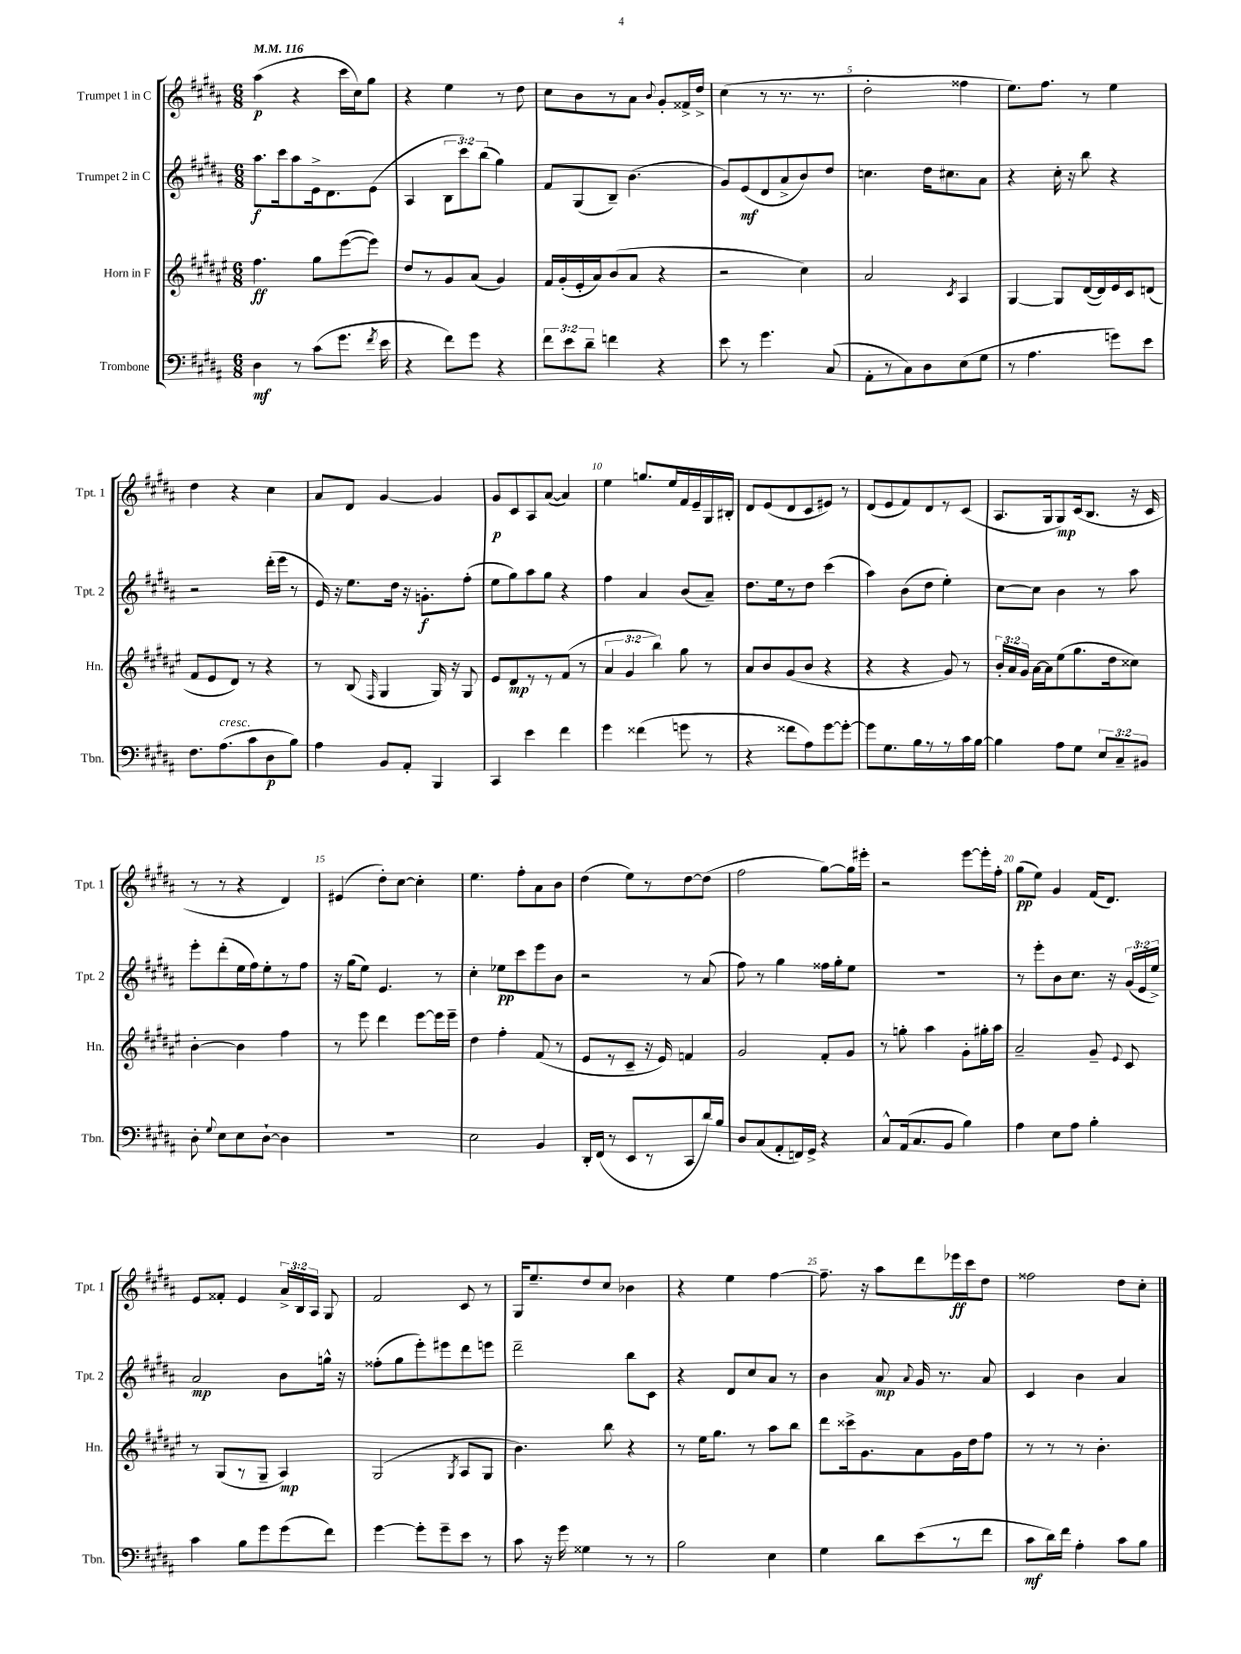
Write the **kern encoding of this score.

**kern	**kern	**kern	**kern
*staff4	*staff3	*staff2	*staff1
*clefF4	*clefG2	*clefG2	*clefG2
*k[f#c#g#d#a#]	*k[f#c#g#d#a#e#]	*k[f#c#g#d#a#]	*k[f#c#g#d#a#]
*M6/8	*M6/8	*M6/8	*M6/8
*MM116	*MM116	*MM116	*MM116
4D#\	4.ff#\	8.aa#\L	(4aa#\
.	.	16ccc#\k	.
8r	.	8aa#\	4r
(8c#\L	8gg#\L	16e^\k	.
.	.	8.d#\	.
8.g#\J	([8eee#\	.	16ccc#\LL
.	.	.	16cc#\J)
.	8eee#\]J)	(8e\J	8gg#\J
8qf#/	.	.	.
16e\	.	.	.
=	=	=	=
4r	8dd#/L	4A#/	4r
.	8r	.	.
8f#\L)	8g#/	12B\L	4ee\
.	.	12ccc#\)	.
8g#\J	(8a#/J	.	.
.	.	(12bb\J	.
4r	4g#/)	4gg#\)	8r
.	.	.	8dd#\
=	=	=	=
12f#\L	16f#/LL	8f#/L	8cc#\L
.	(16g#'/	.	.
12e\	.	.	.
.	16e#'/	(8G#/	8b\
12d#~\J	.	.	.
.	16a#/J)	.	.
4f\	(8b/	8B~/J)	8r
.	8a#/J	(4.b\	8a#\J
.	.	.	8qqb/
4r	4r	.	8g#'/L
.	.	.	16f##^/L
.	.	.	16dd#^/JJ
=	=	=	=
8e\	2r	8g#/L)	(4cc#\
8r	.	(8e/	.
4.g#\	.	8d#/	8r
.	.	8a#^/	8.r
.	4cc#\)	8b/)	.
.	.	.	8.r
(8C#/	.	8dd#/J	.
=	=	=	=
8AA#'\L	2a#/	4.cc\	2dd#'\
8r	.	.	.
8C#\)	.	.	.
8D#\	.	16dd#\LK	.
.	.	8.cc#\	.
.	8qc#/	.	.
(8E\	4A#/	.	4ff##\
8G#\J	.	8a#\J	.
=	=	=	=
8r	[4G#/	4r	8.ee\L)
4.A#\	.	.	.
.	.	.	8.ff#\J
.	8G#/]L	16cc#'\	.
.	.	16r	.
.	([16d#/L	8bb\	8r
.	16d#/])	.	.
8g\L)	16e#/	4r	4ee\
.	16c#/J	.	.
8e\J	(8d/J	.	.
=	=	=	=
8.F#\L	8f#/L	2r	4dd#\
.	8e#/	.	.
(8.A#\	.	.	.
.	8d#/J)	.	4r
8c#\	8r	.	.
8D#\	4r	(16ddd#'\LL	4cc#\
.	.	16eee\JJ	.
8B\J)	.	8r	.
=	=	=	=
4A#\	8r	16e/)	8a#/L
.	.	16r	.
.	(8B/	8.ee\L	8d#/J
.	16qqF#/	.	.
8BB/L	4G#/	.	[4g#/
.	.	16dd#\Jk	.
8AA#'/J	.	16r	.
.	.	8.g'\L	.
4BBB/	16G#/)	.	4g#/]
.	16r	.	.
.	8G#/	(8ff#'\J	.
=	=	=	=
4CC#/	8e#/L	8ee\L	8g#/L
.	8d#/	8gg#\)	8c#/
4e\	8r	8aa#\	8A#/
.	8r	8gg#\J	([8a#/J
4f#\	(8f#/J	4r	4a#/])
.	8r	.	.
=	=	=	=
4g#\	6a#/	4ff#\	4ee\
.	6g#/	.	.
(4f##\	.	4a#/	8.gg/L
.	6bb\)	.	.
.	.	.	16ee/L
8g\	8gg#\	(8b/L	16f#/
.	.	.	16e~/
8r	8r	8a#~/J)	16G#/
.	.	.	16B#'/JJ
=	=	=	=
4r	8a#/L	8.dd#\L	8d#/L
.	8b/	.	(8e/
.	.	16ee\k	.
8f##\L	(8g#/	8r	8d#/
8A#\)	8b/J	8dd#\J	8c#/
[8g#\	4r	(4ccc#\	8e#/J)
8g#'\_J	.	.	8r
=	=	=	=
8g#\]L	4r	4aa#\)	(8d#/L
8.G#\	.	.	8e/
.	4r	(8b\L	8f#/)
16B\L	.	.	.
8r	.	8dd#\J	8d#/
8r	8g#/)	4ee'\)	8r
16c#\	8r	.	(8c#/J
[16B\JJ	.	.	.
=	=	=	=
4B\]	24b'/LL	[8cc#\L	8.A#/L
.	24a#/	.	.
.	24g#/JJ	.	.
.	[16a#\LL	8cc#\]J	.
.	16a#\]J	.	16G#/k
8A#\L	(8ee#\	4b\	8G#/)
8G#\J	8.gg#\	.	(16c#/k
.	.	.	8.B/J
12E/L	.	8r	.
.	16dd#\k	.	.
12C#~/	.	.	.
.	8cc##\J)	8aa#\	16r
12BB#/J	.	.	.
.	.	.	16c#/
=	=	=	=
8D#'\	[4b'\	8eee'\L	8r
8qqG#/	.	.	.
8E\L	.	(8ddd#'\	8r
8E\	4b\]	16ee\L	4r
.	.	16ff#\J)	.
[8D#`\J	.	8ee'\	.
4D#\]	4ff#\	8r	4d#/)
.	.	8ff#\J	.
=	=	=	=
2.r	8r	16r	(4e#/
.	.	(16gg#\LK	.
.	8eee#\	8ee\J)	.
.	4ddd#\	4.e/	8dd#'\L)
.	.	.	[8cc#\J
.	[8eee#\L	.	4cc#'\]
.	16eee#\]L	8r	.
.	16eee#~\JJ	.	.
=	=	=	=
2E\	4dd#\	4cc#'\	4.ee\
.	4ff#'\	8ee-\L	.
.	.	8ccc#\	8ff#'\L
4BB/	(8f#/	8eee\	8a#\
.	8r	8b\J	8b\J
=	=	=	=
16DD#'/LL	8e#/L	2r	(4dd#\
(16FF#/JJ	.	.	.
8r	8r	.	.
8EE/L	8c#~/J	.	8ee\L)
8r	16r	.	8r
.	16e#/)	.	.
8CC#/	4f/	8r	[8dd#\
16d#/L)	.	(8a#/	(8dd#\]J
16B/JJ	.	.	.
=	=	=	=
8D#/L	2g#/	8ff#\)	2ff#\
(8C#/	.	8r	.
8AA#'/	.	4gg#\	.
16FF/L)	.	.	.
16GG#^/JJ	.	.	.
4r	8f#'/L	16ff##\LL	[8gg#\L)
.	.	16gg#'\J	.
.	8g#/J	8ee\J	16gg#\]L
.	.	.	16eee#'\JJ
=	=	=	=
8C#^^/L	8r	2.r	2r
(16AA#/k	8gg'\	.	.
8.C#/	.	.	.
.	4aa#\	.	.
8BB/J	.	.	.
4B\)	8g#'\L	.	[8eee\L
.	16gg#'\L	.	16eee'\]L
.	16aa#\JJ	.	16ff#'\JJ
=	=	=	=
4A#\	2a#~/	8r	(8gg#\L
.	.	8eee'\L	8ee\J)
8E\L	.	8b\	4g#/
8A#\J	.	8.cc#\J	.
4B'\	8g#~/	.	(16f#/LK
.	.	16r	8.d#/J)
.	8qqe#/	.	.
.	8c#/	(24g#/LL	.
.	.	24e/	.
.	.	24ee^/JJ)	.
=	=	=	=
4c#\	8r	2a#/	8e/L
.	(8G#/L	.	8f##'/J
8B\L	8r	.	4e/
8g#\	8G#~/J	.	.
(8g#\	4A#/)	8b\L	24a#^/LL
.	.	.	24B/
.	.	.	24A#/JJ
8f#\J)	.	16gg^^\Jk	8G#/
.	.	16r	.
=	=	=	=
[4g#\	(2G#/	(8ff##'\L	2f#/
.	.	8gg#\	.
8g#'\]L	.	8eee'\)	.
8g#~\	.	8eee#\	.
.	8qG#/	.	.
8e\J	8A#/L	8ddd#\	8c#/
8r	8G#/J	8eee\J	8r
=	=	=	=
8c#\	4.b\)	2ddd#~\	16G#/LK
.	.	.	8.ee~/
16r	.	.	.
16g#\	.	.	.
4G##\	.	.	8dd#/
.	8bb\	.	8cc#/J
8r	4r	8bb\L	4b-\
8r	.	8c#\J	.
=	=	=	=
2B\	8r	4r	4r
.	16ee#\LK	.	.
.	8.gg#\J	.	.
.	.	8d#/L	4ee\
.	8r	8cc#/	.
4E\	8aa#\L	8a#/J	[4ff#\
.	8bb\J	8r	.
=	=	=	=
4G#\	8ddd#\L	4b\	8.ff#~\]
.	16ccc##^\k	.	.
.	8.g#\	.	16r
8d#\L	.	8a#/	8aa#\L
.	.	8qqa#/	.
(8e\	8a#\	16g#/	8ddd#\
.	.	8.r	.
8r	16g#\L	.	16eee-\L
.	16dd#\J	.	16ccc#\J
8f#\J	8ff#\J	8a#/	8dd#\J
=	=	=	=
8c#\L	8r	4c#/	2ff##\
16d#\L)	8r	.	.
16f#\JJ	.	.	.
4A#'\	8r	4b\	.
.	4.b'\	.	.
8c#\L	.	4a#/	8dd#\L
8B\J	.	.	8cc#'\J
==	==	==	==
*-	*-	*-	*-
